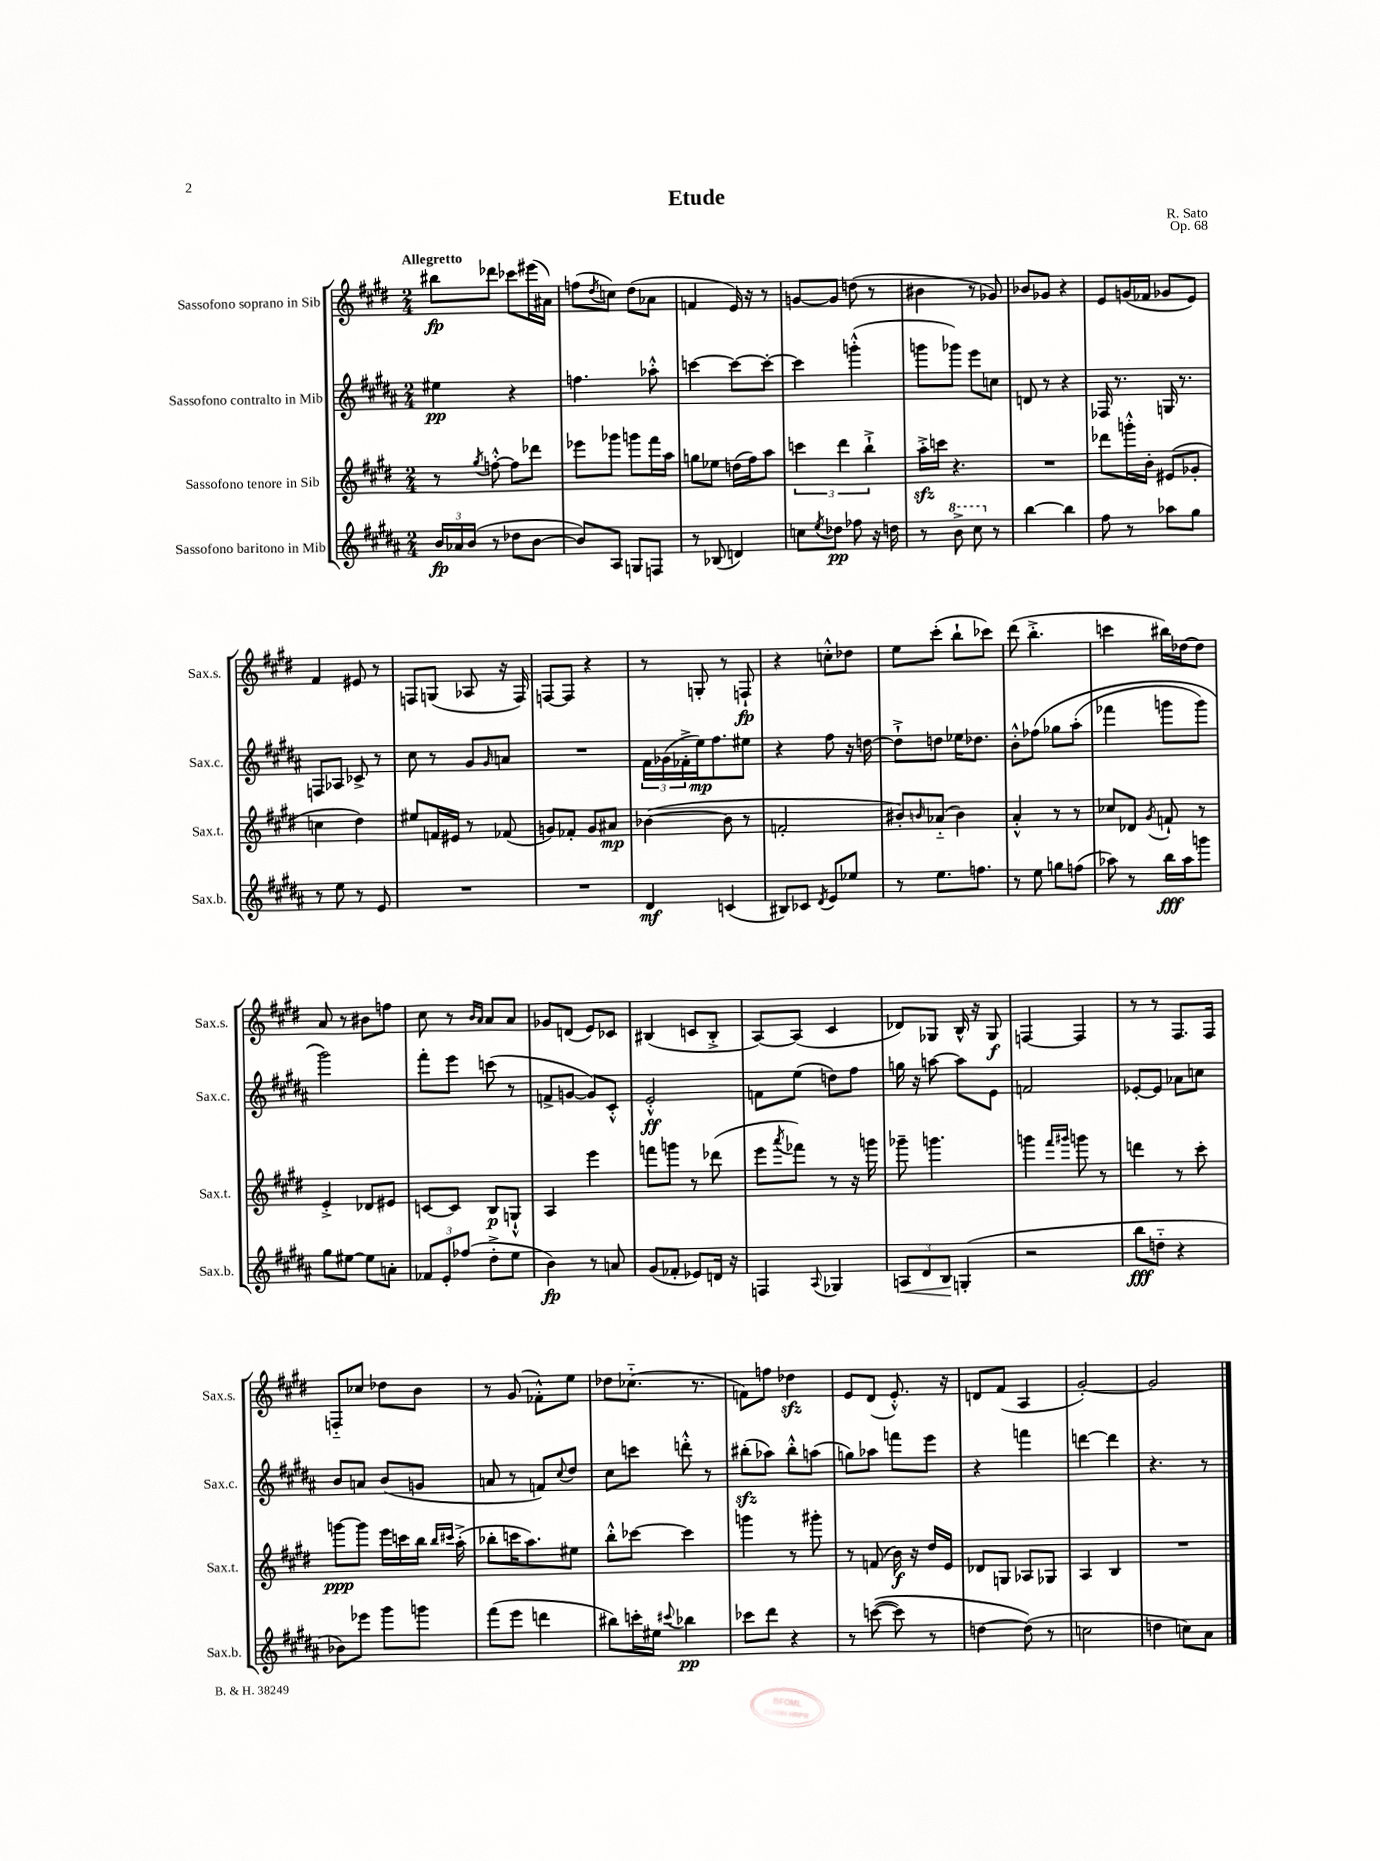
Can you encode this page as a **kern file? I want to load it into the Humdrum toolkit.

**kern	**dynam	**kern	**dynam	**kern	**dynam	**kern	**dynam
*part4	*part4	*part3	*part3	*part2	*part2	*part1	*part1
*staff4	*staff4	*staff3	*staff3	*staff2	*staff2	*staff1	*staff1
*I"Sassofono baritono in Mib	*	*I"Sassofono tenore in Sib	*	*I"Sassofono contralto in Mib	*	*I"Sassofono soprano in Sib	*
*I'Sax.b.	*	*I'Sax.t.	*	*I'Sax.c.	*	*I'Sax.s.	*
*clefG2	*	*clefG2	*	*clefG2	*	*clefG2	*
*k[f#c#g#d#a#]	*	*k[f#c#g#d#]	*	*k[f#c#g#d#a#]	*	*k[f#c#g#d#]	*
*M2/4	*	*M2/4	*	*M2/4	*	*M2/4	*
=1	=1	=1	=1	=1	=1	=1	=1
!	!	!	!	!	!	!LO:TX:a:B:t=Allegretto	!
24b/LL	fp	8r	.	4ee#X\	pp	8bb#X\L	fp
24a-X/	.	.	.	.	.	.	.
(24b/JJ	.	.	.	.	.	.	.
.	.	8qgg#/	.	.	.	.	.
8r	.	[8ffn'^^\	.	.	.	8ddd-X\J	.
8dd-X\L	.	8ff\L]	.	4r	.	8ccc-X\L	.
[8b\J	.	8ddd-X\J	.	.	.	(16eee#X\L	.
.	.	.	.	.	.	16a#X\JJ)	.
=2	=2	=2	=2	=2	=2	=2	=2
8b/L])	.	8eee-X\L	.	4.ffn\	.	(8ffn\L	.
.	.	.	.	.	.	8qdd#/	.
8A#/J	.	8ggg-X\J	.	.	.	8ccn\J)	.
8Gn/L	.	8gggn\L	.	.	.	(8dd#\L	.
8Fn/J	.	16fff#\L	.	8aa-X'^^\	.	8a-X\J	.
.	.	16aa\JJ	.	.	.	.	.
=3	=3	=3	=3	=3	=3	=3	=3
8r	.	8ggn\L	.	[4cccn\	.	4fn/	.
(8B-X/	.	8ee-X\J	.	.	.	.	.
4dn/)	.	(16ddn\LL	.	8ccc\L_	.	16e/)	.
.	.	16ff#\J)	.	.	.	16r	.
.	.	8aa\J	.	8ccc'\J_	.	8r	.
=4	=4	=4	=4	=4	=4	=4	=4
8ccn\L	.	6cccn\	.	4ccc\]	.	[8gn/L	.
8qee/	.	.	.	.	.	.	.
8dd-X\J	pp	.	.	.	.	8g/J]	.
.	.	6ddd#\	.	.	.	.	.
8ff-X\	.	.	.	(4gggn'^^\	.	(8ddn\	.
.	.	6bb`^\	.	.	.	.	.
16r	.	.	.	.	.	8r	.
16ddn\	.	.	.	.	.	.	.
=5	=5	=5	=5	=5	=5	=5	=5
8r	.	16aazz'^\LL	.	8gggn\L	.	4b#X\	.
.	.	16cccn\JJ	.	.	.	.	.
*8va	*	*	*	*	*	*	*
8bb^\	.	4.r	.	8ggg-X\J)	.	.	.
8ccc#\	.	.	.	8eee\L	.	8r	.
*X8va	*	*	*	*	*	*	*
8r	.	.	.	8ccn\J	.	8g-X/)	.
=6	=6	=6	=6	=6	=6	=6	=6
[4bb\	.	2r	.	8dn/	.	8b-X/L	.
.	.	.	.	8r	.	8g-X/J	.
4bb\]	.	.	.	4r	.	4r	.
=7	=7	=7	=7	=7	=7	=7	=7
8ff#\	.	8ddd-X\L	.	16F-X/	.	8e/L	.
.	.	.	.	8.r	.	.	.
8r	.	16gggn'^^\L	.	.	.	(16gn/L	.
.	.	16b'\JJ	.	.	.	16f-X/JJ	.
8aa-X\L	.	(8e#X/L	.	16Gn/	.	8g-X/L	.
.	.	.	.	8.r	.	.	.
8gg#\J	.	8g-X'/J	.	.	.	8e/J)	.
!!LO:LB:g=z
=8	=8	=8	=8	=8	=8	=8	=8
8r	.	4ccn\	.	8Fn/L	.	4f#/	.
8ee\	.	.	.	8A-X/J	.	.	.
8r	.	4dd#\)	.	8c-X^/	.	8e#X/	.
8e/	.	.	.	8r	.	8r	.
=9	=9	=9	=9	=9	=9	=9	=9
2r	.	8ee#X/L	.	8cc#\	.	8Fn/L	.
.	.	16fn/L	.	8r	.	(8Gn/J	.
.	.	16e#X/JJ	.	.	.	.	.
.	.	8r	.	8g#/L	.	8A-X/	.
.	.	.	.	16qqg#/	.	.	.
.	.	(8f-X/	.	8an/J	.	16r	.
.	.	.	.	.	.	16F/)	.
=10	=10	=10	=10	=10	=10	=10	=10
2r	.	8gn/L)	.	2r	.	[8Fn/L	.
.	.	8f-X'/J	.	.	.	8F/J]	.
.	.	8g/L	.	.	.	4r	.
.	.	8a#X/J	mp	.	.	.	.
=11	=11	=11	=11	=11	=11	=11	=11
4d#/	mf	([4b-X\	.	24f#\LL	.	8r	.
.	.	.	.	(24g-X\	.	.	.
.	.	.	.	24f-X'^\	.	.	.
.	.	.	.	16ee\J)	mp	8Gn'/	.
.	.	.	.	8.ff#\	.	.	.
(4cn/	.	8b-\]	.	.	.	8r	.
.	.	8r	.	8ee#X\J	.	8Fn`/	fp
=12	=12	=12	=12	=12	=12	=12	=12
8B#X/L)	.	2fn'/	.	4r	.	4r	.
8c-X/J	.	.	.	.	.	.	.
8qd#/	.	.	.	.	.	.	.
8e/L	.	.	.	8ff#\	.	8ccn'^^\L	.
8ee-X/J	.	.	.	16r	.	8dd-X\J	.
.	.	.	.	[16ddn\	.	.	.
=13	=13	=13	=13	=13	=13	=13	=13
8r	.	8b#X'/L)	.	8dd`^\L]	.	8ee\L	.
.	.	16qqbn/	.	.	.	.	.
8.ee\L	.	(8a-X/J	.	8ddn\J	.	(8ccc#'\J	.
.	.	4b\)	.	16ee-X\KL	.	8bb`\L	.
8.ffn\J	.	.	.	8.dd-X\J	.	.	.
.	.	.	.	.	.	8ccc-X\J)	.
=14	=14	=14	=14	=14	=14	=14	=14
8r	.	4a'^^/	.	8b'^^\L	.	(8ddd#\	.
8ee\	.	.	.	(8ff-X\J	.	4.bb'^\	.
8ggn\L	.	8r	.	8gg-X\L	.	.	.
(8ffn\J	.	8r	.	(8aa#'\J	.	.	.
=15	=15	=15	=15	=15	=15	=15	=15
8aa-X\)	.	8cc-X/L	.	4fff-X\	.	4cccn\	.
8r	.	8d-X/J	.	.	.	.	.
.	.	8qg#/	.	.	.	.	.
16bb\LL	fff	8fn`/	.	8gggn\L	.	16bb#X\LL)	.
16aa-\J	.	.	.	.	.	[16dd-X\J	.
8gggn\J	.	8r	.	8ggg\J)	.	8dd-\J]	.
!!LO:LB:g=z
=16	=16	=16	=16	=16	=16	=16	=16
8gg#\L	.	4e'^/	.	2ggg#\)	.	8a/	.
[8ee#X\J	.	.	.	.	.	8r	.
8ee#\L]	.	8d-X/L	.	.	.	8b#X\L	.
8an'\J	.	8e#X/J	.	.	.	8ffn\J	.
=17	=17	=17	=17	=17	=17	=17	=17
12f-X/L	.	[8cn/L	.	8fff#'\L	.	8cc#\	.
12e'/	.	.	.	.	.	.	.
.	.	8c/J]	.	8eee\J	.	8r	.
(12ff-X/J	.	.	.	.	.	.	.
.	.	.	.	.	.	16qqb/LL	.
.	.	.	.	.	.	16qqa/JJ	.
8dd#'^\L	.	8B/L	p	(8cccn\	.	8a/L	.
8ee\J	.	8Gn`^^/J	.	8r	.	8a/J	.
=18	=18	=18	=18	=18	=18	=18	=18
4b\)	fp	4A/	.	8fn^/L	.	8g-X/L	.
.	.	.	.	[8gn/J	.	(8dn/J	.
8r	.	4eee\	.	8g/L])	.	8e/L)	.
8an/	.	.	.	8c#'^^/J	.	8c-X/J	.
=19	=19	=19	=19	=19	=19	=19	=19
(8g#/L	.	8fffn\L	.	2e'^^/	ff	(4B#X/	.
8f-X'/J	.	8gggn\J	.	.	.	.	.
8e-X/L)	.	8r	.	.	.	8cn/L	.
16dn/Jk	.	(8ddd-X\	.	.	.	8B#'^/J	.
16r	.	.	.	.	.	.	.
=20	=20	=20	=20	=20	=20	=20	=20
4Fn/	.	8eee\L	.	8fn\L	.	[8A/L)	.
.	.	8qaaa/	.	.	.	.	.
.	.	8fff-X\J)	.	(8ee\J	.	(8A/J]	.
8qqA#/	.	.	.	.	.	.	.
4G-X/	.	8r	.	8ddn\L)	.	4c#/	.
.	.	16r	.	8ff#\J	.	.	.
.	.	16gggn\	.	.	.	.	.
=21	=21	=21	=21	=21	=21	=21	=21
!	!LO:HP:b	!	!	!	!	!	!
12An/L	<	8ggg-X~\	.	16ggn\	.	8d-X/L)	.
.	.	.	.	16r	.	.	.
12d#/	.	.	.	.	.	.	.
.	.	4.gggn\	.	[8aan\	.	8G-X/J	.
12B/J	.	.	.	.	.	.	.
(4Gn'/	[	.	.	8aa\L]	.	16B^^/	.
.	.	.	.	.	.	16r	.
.	.	.	.	8e\J	.	8G-/	f
=22	=22	=22	=22	=22	=22	=22	=22
2r	.	4gggn\	.	2fn/	.	[4Fn/	.
.	.	16qqfff#/LL	.	.	.	.	.
.	.	16qqggg#X/JJ	.	.	.	.	.
.	.	8gggn\	.	.	.	4F/]	.
.	.	8r	.	.	.	.	.
=23	=23	=23	=23	=23	=23	=23	=23
8bb\L	fff	4dddn\	.	[8e-X'/L	.	8r	.
8ddn\J	.	.	.	8e-/J]	.	8r	.
4r	.	8r	.	8a-X\L	.	8.F#/L	.
.	.	8ccc#'\	.	8ccn\J	.	.	.
.	.	.	.	.	.	16F#/Jk	.
!!LO:LB:g=z
=24	=24	=24	=24	=24	=24	=24	=24
8b-X\L)	.	[8gggn\L	ppp	8b/L	.	8Fn/L	.
8eee-X\J	.	8ggg\J]	.	8an/J	.	8cc-X/J	.
8ggg#\L	.	16eee\LL	.	(8b/L	.	8dd-X\L	.
.	.	16cccn\	.	.	.	.	.
8gggn\J	.	16bb\JJ	.	8gn/J	.	8b\J	.
.	.	16qqbb/LL	.	.	.	.	.
.	.	16qqccc#X/JJ	.	.	.	.	.
.	.	(16aa'^\	.	.	.	.	.
=25	=25	=25	=25	=25	=25	=25	=25
(8fff#\L	.	8bb-X'\L	.	8an/	.	8r	.
8eee\J	.	16cccn\K	.	8r	.	(8g#/	.
.	.	8.aa\)	.	.	.	.	.
4dddn\	.	.	.	8fn/L)	.	8f-X'^^\L)	.
.	.	.	.	8qqcc#/	.	.	.
.	.	8ee#X\J	.	8dd#/J	.	8ee\J	.
=26	=26	=26	=26	=26	=26	=26	=26
8bb#X\L)	.	8bb'^^\L	.	8cc#\L	.	8dd-X\L	.
16cccn'\L	.	[8ccc-X\J	.	8cccn\J	.	(8.cc-X\J	.
16ee#X\JJ	.	.	.	.	.	.	.
8qqccc#X/	.	.	.	.	.	.	.
4bb-X\	pp	4ccc-\]	.	8dddn'^^\	.	.	.
.	.	.	.	.	.	8.r	.
.	.	.	.	8r	.	.	.
=27	=27	=27	=27	=27	=27	=27	=27
8ccc-X\L	.	4gggn\	.	(8bb#Xzz'\L	.	8fn\L)	.
8ddd#\J	.	.	.	8aa-X\J)	.	8ffn\J	.
4r	.	8r	.	8bb#'^^\L	.	4dd-Xzz\	.
.	.	8ggg#X'\	.	(8aan\J	.	.	.
=28	=28	=28	=28	=28	=28	=28	=28
8r	.	8r	.	8ggn\L)	.	8e/L	.
(([8cccn\	.	(8fn/	.	8aa-X\J	.	(8d#/J	.
8ccc\])	.	16b\)	f	8fffn\L	.	8.e'^^/)	.
.	.	16r	.	.	.	.	.
8r	.	16dd#/LL	.	8eee\J	.	.	.
.	.	16e/JJ	.	.	.	16r	.
=29	=29	=29	=29	=29	=29	=29	=29
[4ddn\	.	8d-X/L	.	4r	.	8dn/L	.
.	.	8Gn/J	.	.	.	(8f#/J	.
(8dd\])	.	8A-X/L	.	4fffn\	.	4A/	.
8r	.	8G-X/J	.	.	.	.	.
=30	=30	=30	=30	=30	=30	=30	=30
2ccn\	.	4A/	.	[4dddn\	.	[2g#'/)	.
.	.	4B/	.	4ddd\]	.	.	.
=31	=31	=31	=31	=31	=31	=31	=31
4ddn\	.	2r	.	4.r	.	2g#/]	.
8ccn\L)	.	.	.	.	.	.	.
8a#\J	.	.	.	8r	.	.	.
==	==	==	==	==	==	==	==
*-	*-	*-	*-	*-	*-	*-	*-
